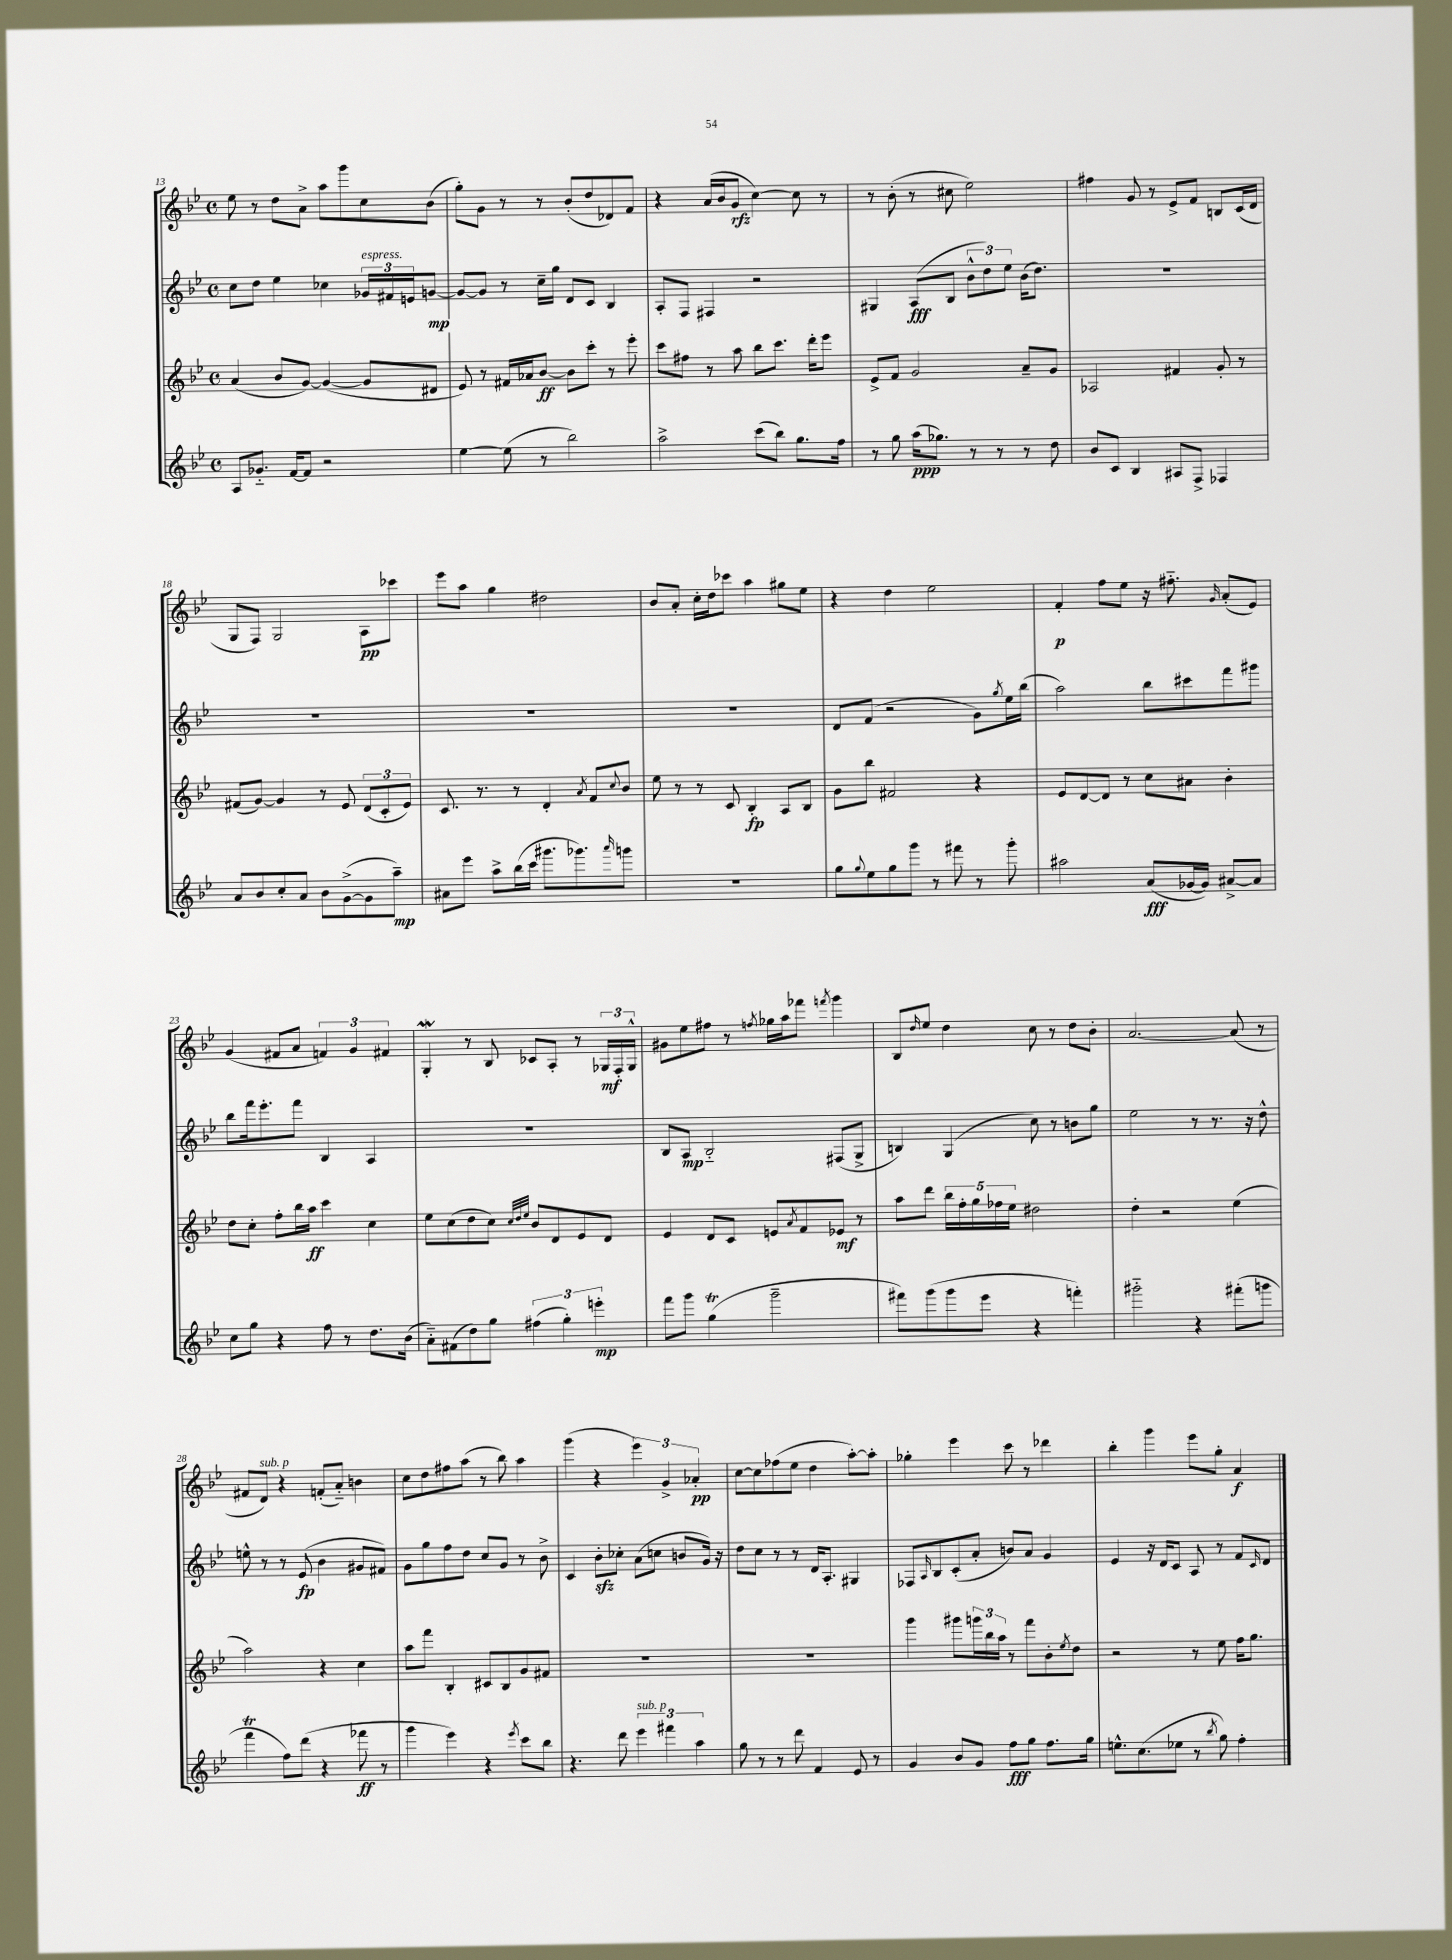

**kern	**kern	**kern	**kern
*staff4	*staff3	*staff2	*staff1
*clefG2	*clefG2	*clefG2	*clefG2
*k[b-e-]	*k[b-e-]	*k[b-e-]	*k[b-e-]
*M4/4	*M4/4	*M4/4	*M4/4
*met(c)	*met(c)	*met(c)	*met(c)
8A	(4a	8cc	8ee-
8.g-'~	.	8dd	8r
.	8b-	4ee-	8dd
[16f	.	.	.
8f]	[8g)	.	8a^
2r	(4g_	4cc-	8aa
.	.	.	8ggg
.	8g]	24g-	8cc
.	.	24f#	.
.	.	24e	.
.	8d#	[8g	(8b-
=	=	=	=
[4ee-	8e-)	8g_	8gg')
.	8r	8g]	8g
(8ee-]	16f#	8r	8r
.	16a-	.	.
8r	[8b-	16cc~	8r
.	.	16gg	.
2bb-)	8b-]	8d	(8b-'
.	8ccc'	8c	8dd
.	8r	4B-	8d-)
.	8eee-'	.	8f
=	=	=	=
2aa^	8ccc	8A'	4r
.	8ff#	8F	.
.	8r	4F#	(16a
.	.	.	16b-
.	8aa	.	8g
(8ccc	8bb-	2r	[4cc)
8bb-)	8.ccc	.	.
8.gg	.	.	8cc]
.	16ddd'	.	.
.	8eee-	.	8r
16ff	.	.	.
=	=	=	=
8r	8e-^	4G#	8r
8gg	8f	.	(8b-'
(16aa	2g	(8A	8r
8.gg-)	.	.	.
.	.	8B-	8cc#
8r	.	12b-^^	2ee-)
.	.	12dd)	.
8r	.	.	.
.	.	12ee-	.
8r	8a~	(16b-	.
.	.	8.dd)	.
8dd	8g	.	.
=	=	=	=
8b-	2A-	1r	4ff#
8c	.	.	.
4B-	.	.	8g
.	.	.	8r
8A#	4f#	.	8e-^
8F^	.	.	8f
4F-	8g'	.	8B
.	8r	.	(16c
.	.	.	16d
=	=	=	=
8a	(8f#	1r	8G
8b-	[8g)	.	8F)
8cc'	4g]	.	2G
8a	.	.	.
8b-	8r	.	.
([8g^	8e-	.	.
8g]	(12d	.	8A
.	12c'	.	.
8aa~)	.	.	8ccc-
.	12e-)	.	.
=	=	=	=
8a#	8.c	1r	8eee-
8eee-	.	.	8aa
.	8.r	.	.
8aa^	.	.	4gg
(16bb-	8r	.	.
16ccc	.	.	.
8.ggg#	4d'	.	2dd#
8.ggg-)	.	.	.
.	8qa	.	.
.	8f	.	.
16qqaaa	8qqcc	.	.
8ggg	8b-	.	.
=	=	=	=
1r	8ee-	1r	8b-
.	8r	.	8a'
.	8r	.	16cc'
.	.	.	16dd
.	8c	.	8ccc-
.	4B-'	.	4aa
.	8A	.	8gg#
.	8B-	.	8ee-
=	=	=	=
8gg	8g	8d	4r
8qqgg	.	.	.
8ee-	8bb-	(8f	.
8gg	2f#	2r	4dd
8ggg	.	.	.
8r	.	.	2ee-
8fff#	.	.	.
8r	4r	8g)	.
.	.	8qgg	.
8ggg'	.	16ee-	.
.	.	(16bb-	.
=	=	=	=
2aa#	8e-	2aa)	4f'
.	[8d	.	.
.	8d]	.	8ff
.	8r	.	8ee-
(8a	8cc	8bb-	16r
.	.	.	8.ff#'~
[16g-	8a#	8ccc#	.
16g-])	.	.	.
.	.	.	16qqg
[8a#^	4b-'	8fff	(8a'
8a#]	.	8ggg#	8e-)
=	=	=	=
8cc	8dd	8bb-	(4g
8gg	8cc'	16fff	.
.	.	8.eee-'	.
4r	8ff'	.	8f#
.	16bb-	8fff	8a
.	16aa	.	.
8ff	4ccc	4B-	6f)
8r	.	.	.
.	.	.	6g
8.dd	4cc	4A	.
.	.	.	6f#
(16b-	.	.	.
=	=	=	=
8a'~)	8ee-	1r	4G'
(8f#	(8cc	.	.
8dd)	8dd	.	8r
8gg	8cc)	.	8B-
.	32qqcc	.	.
.	32qqdd	.	.
.	32qqee-	.	.
(6ff#	8b-	.	8c-
.	8d	.	8A'
6gg')	.	.	.
.	8e-	.	8r
6eee'	.	.	.
.	8d	.	24G-
.	.	.	24F'
.	.	.	24G-^^
=	=	=	=
8fff	4e-	8B-	8g#
8ggg	.	8A	8ee-
(4gg	8d	2B-'~	8ff#
.	8c	.	8r
.	.	.	8qff
2ggg~	8e	.	16gg-
.	.	.	16aa
.	8qa	.	.
.	8f	.	8fff-
.	.	.	8qfff
.	8e-	(8F#	4ggg
.	8r	8G^	.
=	=	=	=
8fff#)	8aa	4B)	8B-
.	.	.	16qqdd
(8ggg	8ddd	.	8ee-
8ggg	20bb-	(4G	4dd
.	20ff'	.	.
.	20gg	.	.
8eee-	.	.	.
.	20ff-	.	.
.	20ee-	.	.
4r	2dd#	8cc)	8cc
.	.	8r	8r
4fff')	.	8b	8dd
.	.	8gg	8b-'
=	=	=	=
2ggg#'~	4dd'	2ee-	[2.a
.	2r	.	.
4r	.	8r	.
.	.	8.r	.
(8fff#'	(4ee-	.	(8a]
.	.	16r	.
8ggg	.	8dd^^	8r
=	=	=	=
4fff	2aa)	8ee^^	8f#
.	.	8r	8d)
8ff)	.	8r	4r
(8ddd	.	(8e-	.
4r	4r	4b-	(8f'
.	.	.	8a'~)
8fff-	4cc	8g#	4b
8r	.	8f#)	.
=	=	=	=
4ggg	8aa	8g	8cc
.	8fff	8gg	8dd
4eee-)	4B-'	8ff	8ff#
.	.	8dd	(8aa
4r	8c#	8cc	8r
.	8B-	8g	8bb-)
8qeee-	.	.	.
8ccc	8g	8r	4aa
8bb-	8f#	8b-^	.
=	=	=	=
4.r	1r	4c	(4ggg
.	.	8b-'	4r
8ddd	.	8cc-'	.
6eee-	.	(8a	6eee-)
.	.	8cc	.
6fff#	.	.	6g^
.	.	8b	.
6aa	.	.	6a-'
.	.	16g)	.
.	.	16r	.
=	=	=	=
8gg	1r	8dd	[8cc
8r	.	8cc	8cc]
8r	.	8r	(8ff-
8ddd	.	8r	8ee-
4f	.	16d	4dd
.	.	8.A'	.
8e-	.	4G#	[8aa')
8r	.	.	8aa']
=	=	=	=
4g	4ggg	8F-	4gg-'
.	.	16qqA	.
.	.	8B-	.
8b-	8ggg#	(8c'	4eee-
8g	24ggg	8a'	.
.	24bb-	.	.
.	24aa	.	.
8ff	8r	8b)	8ccc
8gg	8fff	8a	8r
8.ff	8b-'	4g	4ddd-
.	8qee-	.	.
.	8dd	.	.
16gg	.	.	.
=	=	=	=
8.ee^^	2r	4e-	4bb-'
(8.cc	.	.	.
.	.	16r	4ggg
.	.	16d	.
8ee-	.	8c	.
8r	8r	8A	8eee-
8qbb-	.	.	.
8gg)	8ee-	8r	8gg'
4ff'	16ff	8f	4a
.	8.gg	.	.
.	.	16qqc	.
.	.	8d	.
==	==	==	==
*-	*-	*-	*-
